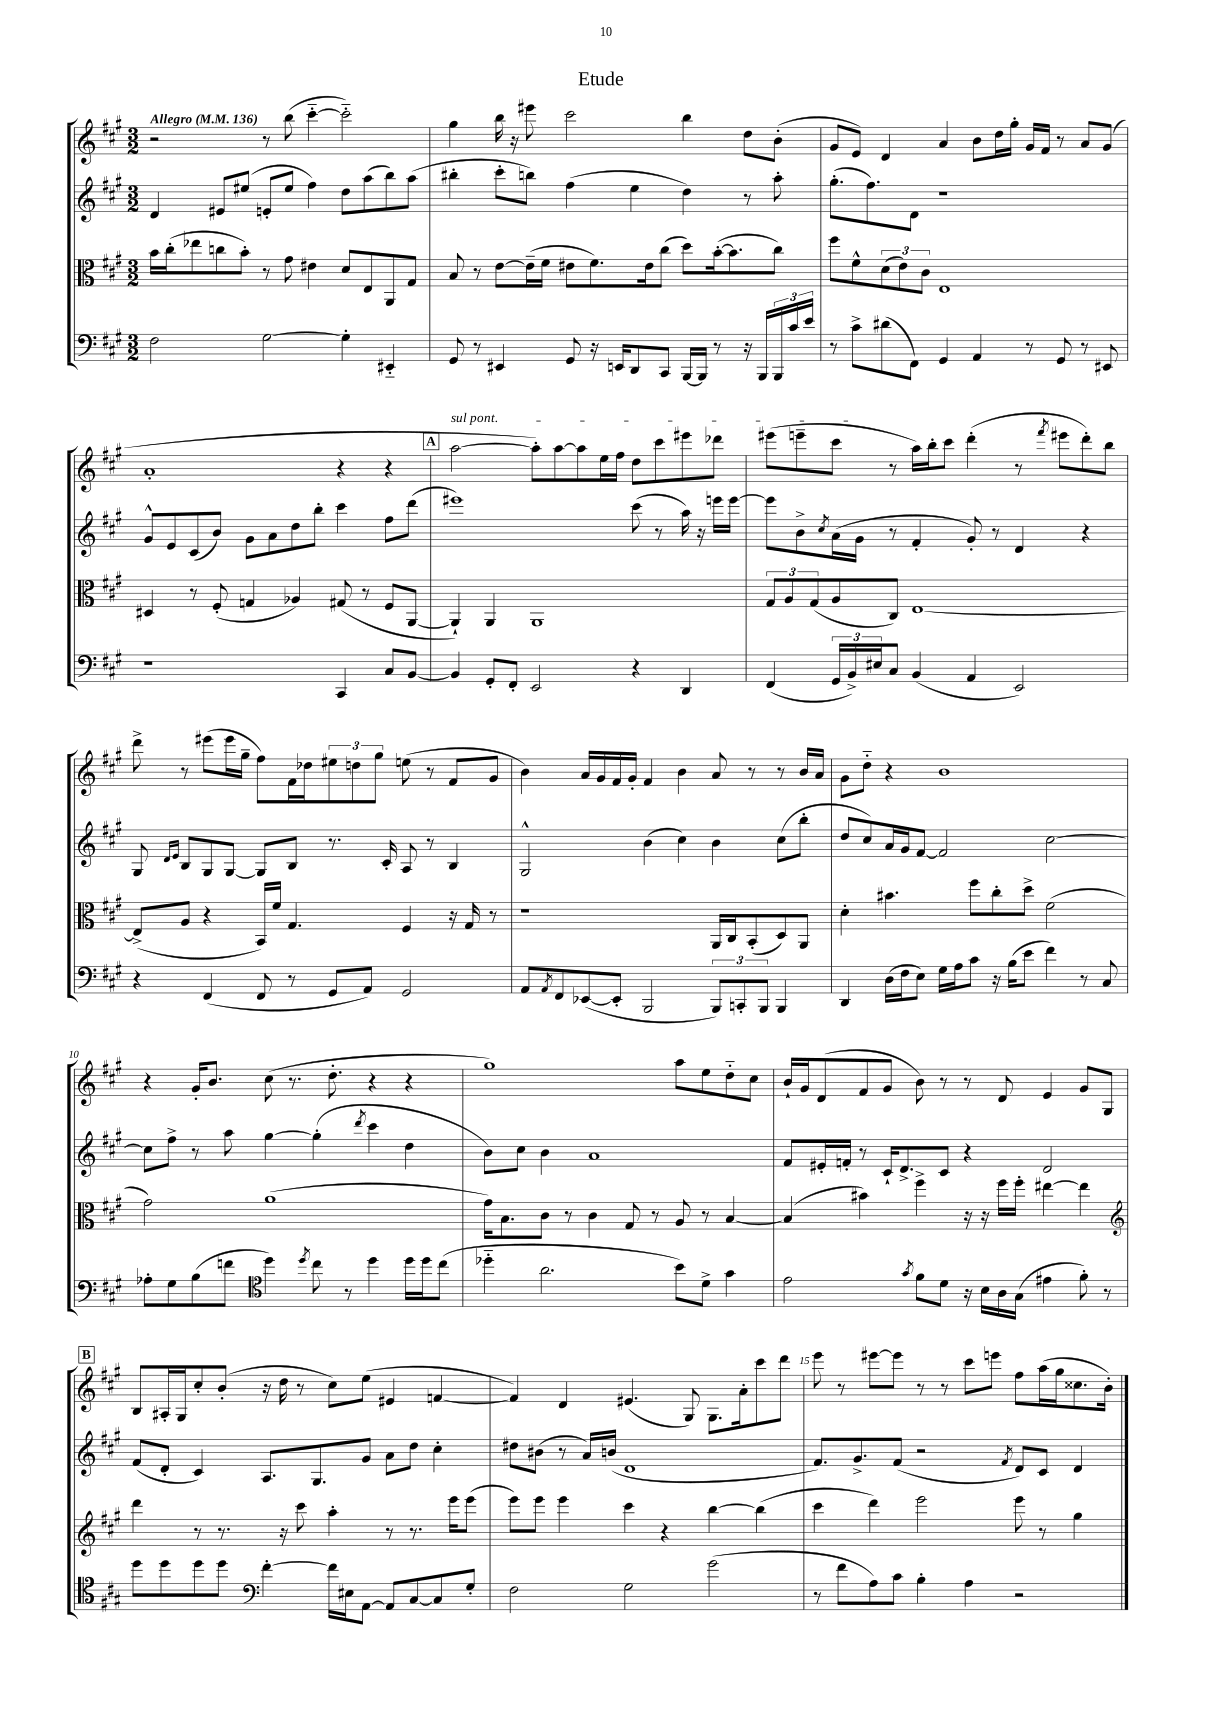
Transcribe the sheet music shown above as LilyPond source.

\header { title = "Etude" }
<<
\new StaffGroup <<
\new Staff = "s0" {
    \clef treble \key a \major \numericTimeSignature \time 3/2 \tempo "Allegro" 4 = 136
    r2 r8 b''8( cis'''4~-_ cis'''2-_) |
    gis''4 b''16 r16 eis'''8 cis'''2 b''4 d''8 b'8-.( |
    gis'8 e'8) d'4 a'4 b'8 d''16 gis''16-. gis'16 fis'16 r8 a'8 gis'8( |
    a'1-. r4 r4 |
    \mark \markup { \box "A" } \once \override TextSpanner.bound-details.left.text = \markup { \italic "sul pont." } a''2~\startTextSpan a''8-.) a''8~ a''8 e''16 fis''16 d''8 cis'''8 eis'''8 des'''8 |
    eis'''8( e'''8-- cis'''8\stopTextSpan r8 a''16) b''16-. cis'''8 d'''4-.( r8 \acciaccatura { fis'''8 } eis'''8 d'''8-.) b''8 |
    d'''8-> r8 eis'''8( eis'''16 gis''16-- fis''8) fis'16 des''16 \tuplet 3/2 { eis''8 d''8 gis''8 } e''8( r8 fis'8 gis'8 |
    b'4) a'16 gis'16 fis'16 gis'16-. fis'4 b'4 a'8 r8 r8 b'16 a'16 |
    gis'8 d''8-_ r4 b'1 |
    r4 gis'16-. b'8. cis''8( r8. d''8.-. r4 r4 |
    gis''1) a''8 e''8 d''8-_ cis''8 |
    b'16-! gis'16 d'8( fis'8 gis'8 b'8) r8 r8 d'8 e'4 gis'8 gis8 |
    \mark \markup { \box "B" } b8 ais16-. gis16 cis''8-. b'8-.( r16 d''16 r8 cis''8) e''8( eis'4 f'4~ |
    f'4) d'4 eis'4.( gis8) gis8. a'16-. cis'''8 d'''8 |
    e'''8 r8 eis'''8~ eis'''8 r8 r8 cis'''8 e'''8 fis''8 a''16( gis''16 cisis''8. b'16-.) \bar "|." |
}
\new Staff = "s1" {
    \clef treble \key a \major \numericTimeSignature \time 3/2
    d'4 eis'8 eis''8( e'8-. eis''8 fis''4) d''8 a''8( b''8) a''8( |
    bis''4-. cis'''8-. b''8) fis''4( e''4 d''4) r8 a''8-. |
    gis''8.-.( fis''8.) d'8 r1 |
    gis'8-^ e'8 cis'8( b'8) gis'8 a'8 d''8 b''8-. cis'''4 fis''8 d'''8( |
    \mark \markup { \box "A" } eis'''1) cis'''8( r8 a''16) r16 e'''16 e'''16~ |
    e'''8 b'8-> \acciaccatura { cis''8 } a'16( gis'16 r8 fis'4-. gis'8-.) r8 d'4 r4 |
    gis8 \grace { d'16 e'16 } b8 gis8 gis8~ gis8 b8 r8. cis'16-. a8 r8 b4 |
    gis2-^ b'4( cis''4) b'4 cis''8( b''8-. |
    d''8 cis''8) a'16 gis'16 fis'8~ fis'2 cis''2~ |
    cis''8 fis''8-> r8 a''8 gis''4~ gis''4-.( \acciaccatura { d'''8 } cis'''4 d''4 |
    b'8) cis''8 b'4 a'1 |
    fis'8 eis'16-. f'16-. r8 cis'16-! d'8.-> cis'8 r4 d'2 |
    \mark \markup { \box "B" } fis'8( d'8-. cis'4) a8. gis8. gis'8 a'8 d''8 cis''4-. |
    dis''8 bis'8( r8 a'16) b'16( d'1 |
    fis'8.) gis'8.-> fis'8( r2 \acciaccatura { fis'8 } d'8) cis'8 d'4 \bar "|." |
}
\new Staff = "s2" {
    \clef alto \key a \major \numericTimeSignature \time 3/2
    b'16 cis''16-.( ees''8 c''8 b'8-.) r8 gis'8 eis'4 d'8 e8 a,8 gis8 |
    b8 r8 e'8~ e'16--( fis'16 eis'8 fis'8.) eis'16 cis''8( d''8) b'16~-.( b'8. cis''8) |
    fis''8 fis'8-^ \tuplet 3/2 { d'8( e'8) cis'8 } e1 |
    dis4 r8 fis8-.( g4 aes4) gis8( r8 fis8 a,8~ |
    \mark \markup { \box "A" } a,4-!) a,4 a,1 |
    \tuplet 3/2 { gis8 a8 gis8( } a8 cis8) e1~ |
    e8->( a8 r4 b,16) fis'16 gis4. fis4 r16 gis16 r8 |
    r1 a,16 cis16 b,8-.( d8) a,8 |
    d'4-. bis'4. fis''8 cis''8-. d''8-> fis'2( |
    gis'2) a'1( |
    gis'16) b8. cis'8 r8 cis'4 gis8 r8 a8 r8 b4~ |
    b4( bis'4) fis''4-> r16 r16 fis''16 fis''16-. eis''4~ eis''4 |
    \mark \markup { \box "B" } \clef treble d'''4 r8 r8. r16 cis'''8 a''4-. r8 r8. e'''16 e'''8( |
    e'''8) e'''8 e'''4 cis'''4 r4 b''4~ b''4( |
    cis'''4 d'''4) e'''2 e'''8 r8 gis''4 \bar "|." |
}
\new Staff = "s3" {
    \clef bass \key a \major \numericTimeSignature \time 3/2
    fis2 gis2~ gis4-. eis,4-_ |
    gis,8 r8 eis,4 gis,8 r16 e,16 d,8 cis,8 b,,16~ b,,16 r8 r16 b,,16 \tuplet 3/2 { b,,16 cis'16 e'16 } |
    r8 cis'8-> dis'8( fis,8) gis,4 a,4 r8 gis,8 r8 eis,8 |
    r1 cis,4 cis8 b,8~ |
    \mark \markup { \box "A" } b,4 gis,8-. fis,8-. e,2 r4 d,4 |
    fis,4( \tuplet 3/2 { gis,16 b,16->) eis16 } cis8 b,4( a,4 e,2) |
    r4 fis,4( fis,8 r8 gis,8 a,8) gis,2 |
    a,8 \acciaccatura { a,8 } fis,8 ees,8~( ees,8-. b,,2 \tuplet 3/2 { b,,8) c,8-. b,,8 } b,,4 |
    d,4 d16( fis16 e8) gis16 a16 cis'8 r16 b16( e'8 fis'4) r8 cis8 |
    aes8-. gis8 b8( f'8 \clef tenor d''4) \acciaccatura { d''8 } cis''8 r8 d''4 d''16 d''16 cis''8( |
    des''4-_ a'2. b'8) d'8-> gis'4 |
    e'2 \acciaccatura { gis'8 } fis'8 d'8 r16 b16 a16 gis16( eis'4 fis'8-.) r8 |
    \mark \markup { \box "B" } d''8 d''8 d''8 d''8 \clef bass fis'4~-. fis'16 eis16 a,8~ a,8 cis8~ cis8 gis8-. |
    fis2 gis2 gis'2( |
    r8 fis'8 a8) cis'8 b4-. a4 r2 \bar "|." |
}
>>
>>
\layout { \context { \Score \override BarNumber.break-visibility = ##(#f #t #t) barNumberVisibility = #(every-nth-bar-number-visible 5) } }
